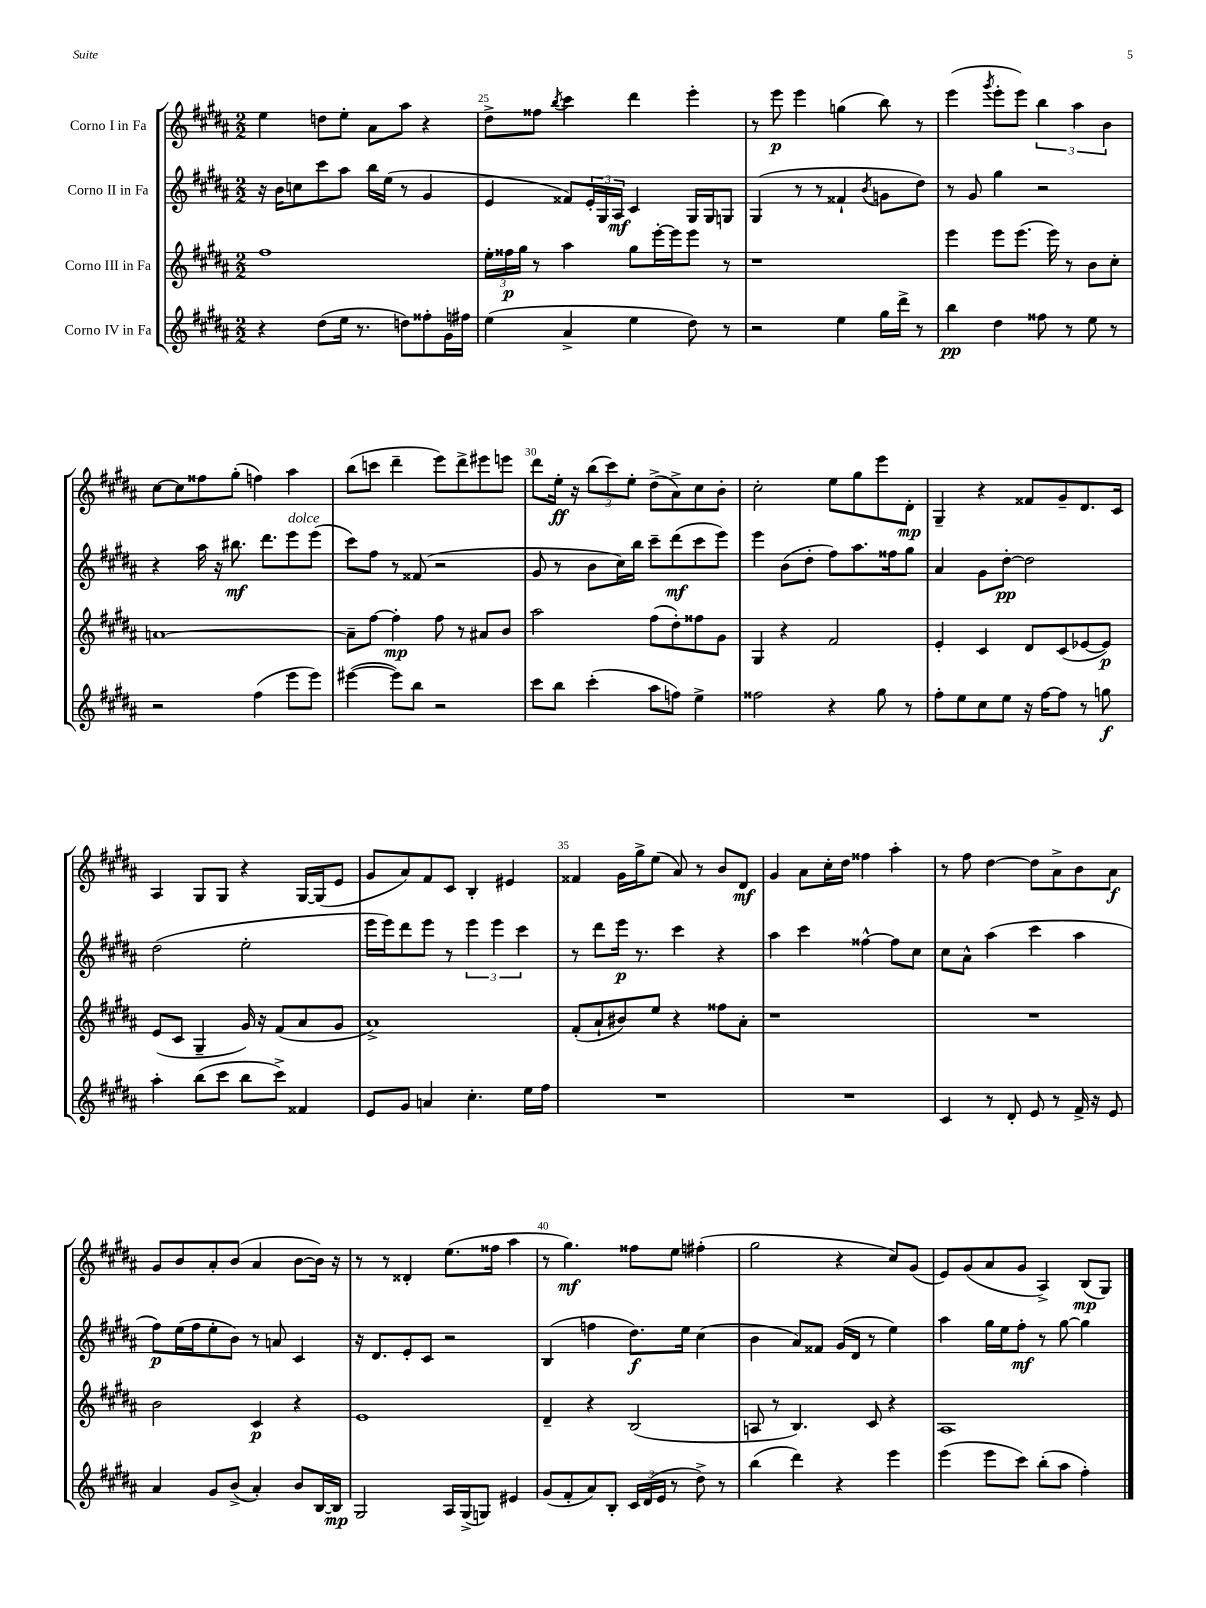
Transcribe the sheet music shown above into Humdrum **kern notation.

**kern	**dynam	**kern	**dynam	**kern	**dynam	**kern	**dynam
*part4	*part4	*part3	*part3	*part2	*part2	*part1	*part1
*staff4	*staff4	*staff3	*staff3	*staff2	*staff2	*staff1	*staff1
*I"Corno IV in Fa	*	*I"Corno III in Fa	*	*I"Corno II in Fa	*	*I"Corno I in Fa	*
*clefG2	*	*clefG2	*	*clefG2	*	*clefG2	*
*k[f#c#g#d#a#]	*	*k[f#c#g#d#a#]	*	*k[f#c#g#d#a#]	*	*k[f#c#g#d#a#]	*
*M2/2	*	*M2/2	*	*M2/2	*	*M2/2	*
=24	=24	=24	=24	=24	=24	=24	=24
4r	.	1ff#	.	16r	.	4ee\	.
.	.	.	.	16b\KL	.	.	.
.	.	.	.	8ccn\	.	.	.
(8dd#\L	.	.	.	8ccc#\	.	8ddn\L	.
16ee\Jk	.	.	.	8aa#\J	.	8ee'\J	.
8.r	.	.	.	.	.	.	.
.	.	.	.	16bb\LL	.	8a#\L	.
.	.	.	.	(16ee\JJ	.	.	.
8ddn\L)	.	.	.	8r	.	8aa#\J	.
8ff##X'\	.	.	.	4g#/	.	4r	.
16g#\L	.	.	.	.	.	.	.
16ff#X\JJ	.	.	.	.	.	.	.
=25	=25	=25	=25	=25	=25	=25	=25
(4ee\	.	24ee'\LL	.	4e/	.	8dd#^\L	.
.	.	24ff##X\	p	.	.	.	.
.	.	24gg#\JJ	.	.	.	.	.
.	.	8r	.	.	.	8ff##X\J	.
.	.	.	.	.	.	8qbb/	.
4a#^/	.	4aa#\	.	8f##X/L)	.	4ccc#\	.
.	.	.	.	24e'/L	.	.	.
.	.	.	.	24G#/	.	.	.
.	.	.	.	24A#/JJ	mf	.	.
4ee\	.	8gg#\L	.	4c#/	.	4ddd#\	.
.	.	[16eee'\L	.	.	.	.	.
.	.	16eee\J]	.	.	.	.	.
8dd#\)	.	8eee\J	.	16G#/LL	.	4eee'\	.
.	.	.	.	16G#/J	.	.	.
8r	.	8r	.	8Gn/J	.	.	.
=26	=26	=26	=26	=26	=26	=26	=26
2r	.	1r	.	(4G#/	.	8r	.
.	.	.	.	.	.	8eee\	p
.	.	.	.	8r	.	4eee\	.
.	.	.	.	8r	.	.	.
4ee\	.	.	.	4f##X`/	.	(4ggn\	.
.	.	.	.	8qb/	.	.	.
16gg#\LL	.	.	.	8gn\L	.	8bb\)	.
16ddd#^\JJ	.	.	.	.	.	.	.
8r	.	.	.	8dd#\J)	.	8r	.
=27	=27	=27	=27	=27	=27	=27	=27
4bb\	pp	4eee\	.	8r	.	(4eee\	.
.	.	.	.	8g#/	.	.	.
.	.	.	.	.	.	8qggg#/	.
4dd#\	.	8eee\L	.	4gg#\	.	8eee'\L	.
.	.	(8.eee\J	.	.	.	8eee\J)	.
8ff##X\	.	.	.	2r	.	6bb\	.
.	.	16eee\)	.	.	.	.	.
8r	.	8r	.	.	.	.	.
.	.	.	.	.	.	6aa#\	.
8ee\	.	8b\L	.	.	.	.	.
.	.	.	.	.	.	6b\	.
8r	.	8cc#'\J	.	.	.	.	.
!!LO:LB:g=z
=28	=28	=28	=28	=28	=28	=28	=28
2r	.	[1an	.	4r	.	[8cc#\L	.
.	.	.	.	.	.	8cc#\]	.
.	.	.	.	16aa#\	.	8ff##X\	.
.	.	.	.	16r	.	.	.
.	.	.	.	8.bb#X\	mf	(8gg#'\J	.
(4ff#\	.	.	.	.	.	4ffn\)	.
.	.	.	.	8.ddd#\L	.	.	.
!	!	!	!	!LO:TX:a:i:t=dolce	!	!	!
8eee\L	.	.	.	8eee\	.	4aa#\	.
8eee\J)	.	.	.	(8eee\J	.	.	.
=29	=29	=29	=29	=29	=29	=29	=29
([4eee#X\	.	8a~\L]	.	8ccc#\L)	.	(8bb\L	.
.	.	[8ff#\J	.	8ff#\J	.	8cccn\J	.
8eee#\L])	.	4ff#'\]	mp	8r	.	4ddd#~\	.
8bb\J	.	.	.	(8f##X/	.	.	.
2r	.	8ff#\	.	2r	.	8eee\L)	.
.	.	8r	.	.	.	8ddd#^\	.
.	.	8a#X/L	.	.	.	8eee#X\	.
.	.	8b/J	.	.	.	8eeen\J	.
=30	=30	=30	=30	=30	=30	=30	=30
8ccc#\L	.	2aa#\	.	8g#/	.	8ddd#\L	.
8bb\J	.	.	.	8r	.	16ee'\Jk	ff
.	.	.	.	.	.	16r	.
(4ccc#'\	.	.	.	8b\L	.	(12bb\L	.
.	.	.	.	.	.	12ccc#\)	.
.	.	.	.	16cc#\L)	.	.	.
.	.	.	.	.	.	12ee'\J	.
.	.	.	.	16bb\JJ	.	.	.
8aa#\L	.	(8ff#\L	.	8ccc#~\L	.	(8dd#^\L	.
8ffn\J)	.	8dd#'\)	.	(8ddd#\	mf	8a#^\)	.
4ee^\	.	8ff##X\	.	8ccc#\	.	8cc#\	.
.	.	8g#\J	.	8eee\J)	.	8b'\J	.
=31	=31	=31	=31	=31	=31	=31	=31
2ff##X\	.	4G#/	.	4eee\	.	2cc#'\	.
.	.	4r	.	(8b\L	.	.	.
.	.	.	.	8dd#'\J	.	.	.
4r	.	2f#/	.	8ff#\L)	.	8ee\L	.
.	.	.	.	8.aa#\	.	8gg#\	.
8gg#\	.	.	.	.	.	8eee\	.
.	.	.	.	16ff##X\k	.	.	.
8r	.	.	.	8gg#\J	.	8d#'\J	mp
=32	=32	=32	=32	=32	=32	=32	=32
8ff#'\L	.	4e'/	.	4a#/	.	4G#~/	.
8ee\	.	.	.	.	.	.	.
8cc#\	.	4c#/	.	8g#\L	.	4r	.
8ee\J	.	.	.	[8dd#'\J	pp	.	.
16r	.	8d#/L	.	2dd#\]	.	8f##X/L	.
[16ff#\KL	.	.	.	.	.	.	.
8ff#\J]	.	(8c#/	.	.	.	8g#~/	.
8r	.	[8e-X/	.	.	.	8.d#/	.
8ggn\	f	8e-/J])	p	.	.	.	.
.	.	.	.	.	.	16c#/Jk	.
!!LO:LB:g=z
=33	=33	=33	=33	=33	=33	=33	=33
4aa#'\	.	(8e/L	.	(2dd#\	.	4A#/	.
.	.	8c#/J	.	.	.	.	.
(8bb\L	.	4G#~/	.	.	.	8G#/L	.
8ccc#\J	.	.	.	.	.	8G#/J	.
8bb\L	.	16g#/)	.	2ee'\	.	4r	.
.	.	16r	.	.	.	.	.
8ccc#^\J)	.	(8f#/L	.	.	.	.	.
4f##X/	.	8a#/	.	.	.	[16G#/LL	.
.	.	.	.	.	.	(16G#/J]	.
.	.	8g#/J	.	.	.	8e/J	.
=34	=34	=34	=34	=34	=34	=34	=34
8e/L	.	1a#^)	.	16eee\LL	.	8g#/L	.
.	.	.	.	16eee\J)	.	.	.
8g#/J	.	.	.	8ddd#\	.	8a#/)	.
4an/	.	.	.	8eee\J	.	8f#/	.
.	.	.	.	8r	.	8c#/J	.
4.cc#'\	.	.	.	6eee\	.	4B'/	.
.	.	.	.	6eee\	.	.	.
.	.	.	.	.	.	4e#X/	.
.	.	.	.	6ccc#\	.	.	.
16ee\LL	.	.	.	.	.	.	.
16ff#\JJ	.	.	.	.	.	.	.
=35	=35	=35	=35	=35	=35	=35	=35
1r	.	(8f#'/L	.	8r	.	4f##X/	.
.	.	8a#`/	.	8ddd#\L	.	.	.
.	.	8b#X/)	.	16eee\Jk	p	16g#\LL	.
.	.	.	.	8.r	.	16gg#^\J	.
.	.	8ee/J	.	.	.	(8ee\J	.
.	.	4r	.	4ccc#\	.	8a#/)	.
.	.	.	.	.	.	8r	.
.	.	8ff##X\L	.	4r	.	8b/L	.
.	.	8a#'\J	.	.	.	8d#/J	mf
=36	=36	=36	=36	=36	=36	=36	=36
1r	.	1r	.	4aa#\	.	4g#/	.
.	.	.	.	4ccc#\	.	8a#\L	.
.	.	.	.	.	.	16cc#'\L	.
.	.	.	.	.	.	16dd#\JJ	.
.	.	.	.	[4ff##X^^\	.	4ff##X\	.
.	.	.	.	8ff##\L]	.	4aa#'\	.
.	.	.	.	8cc#\J	.	.	.
=37	=37	=37	=37	=37	=37	=37	=37
4c#/	.	1r	.	8cc#\L	.	8r	.
.	.	.	.	8a#^^\J	.	8ff#\	.
8r	.	.	.	(4aa#\	.	[4dd#\	.
8d#'/	.	.	.	.	.	.	.
8e/	.	.	.	4ccc#\	.	8dd#\L]	.
8r	.	.	.	.	.	8a#^\	.
16f#^/	.	.	.	4aa#\	.	8b\	.
16r	.	.	.	.	.	.	.
8e/	.	.	.	.	.	8a#\J	f
!!LO:LB:g=z
=38	=38	=38	=38	=38	=38	=38	=38
4a#/	.	2b\	.	8ff#\L)	p	8g#/L	.
.	.	.	.	(16ee\L	.	8b/	.
.	.	.	.	16ff#\J	.	.	.
8g#/L	.	.	.	8ee'\	.	8a#'/	.
(8b^/J	.	.	.	8b\J)	.	(8b/J	.
4a#'/)	.	4c#/	p	8r	.	4a#/	.
.	.	.	.	8an/	.	.	.
8b/L	.	4r	.	4c#/	.	[8b\L	.
[16B/L	.	.	.	.	.	16b\Jk])	.
16B/JJ]	mp	.	.	.	.	16r	.
=39	=39	=39	=39	=39	=39	=39	=39
2G#/	.	1e	.	16r	.	8r	.
.	.	.	.	8.d#/L	.	.	.
.	.	.	.	.	.	8r	.
.	.	.	.	8e'/	.	4d##X'/	.
.	.	.	.	8c#/J	.	.	.
16A#/LL	.	.	.	2r	.	(8.ee\L	.
(16G#^/J	.	.	.	.	.	.	.
8Gn/J)	.	.	.	.	.	.	.
.	.	.	.	.	.	16ff##X\Jk	.
4e#X/	.	.	.	.	.	4aa#\	.
=40	=40	=40	=40	=40	=40	=40	=40
(8g#/L	.	4d#~/	.	(4B/	.	8r	.
8f#'/	.	.	.	.	.	4.gg#\)	mf
8a#/)	.	4r	.	4ffn\	.	.	.
8B'/J	.	.	.	.	.	.	.
24c#/LL	.	(2B/	.	8.dd#\L)	f	8ff##X\L	.
(24d#/	.	.	.	.	.	.	.
24e/JJ	.	.	.	.	.	.	.
8r	.	.	.	.	.	8ee\J	.
.	.	.	.	16ee\Jk	.	.	.
8dd#^\)	.	.	.	(4cc#\	.	(4ff#X'\	.
8r	.	.	.	.	.	.	.
=41	=41	=41	=41	=41	=41	=41	=41
(4bb\	.	8An/	.	4b\	.	2gg#\	.
.	.	8r	.	.	.	.	.
4ddd#\)	.	4.B/)	.	8a#/L)	.	.	.
.	.	.	.	8f##X/J	.	.	.
4r	.	.	.	(16g#/LL	.	4r	.
.	.	.	.	16d#/JJ	.	.	.
.	.	8c#/	.	8r	.	.	.
4eee\	.	4r	.	4ee\)	.	8cc#/L)	.
.	.	.	.	.	.	(8g#/J	.
=42	=42	=42	=42	=42	=42	=42	=42
(4eee\	.	1A#	.	4aa#\	.	8e/L)	.
.	.	.	.	.	.	(8g#/	.
8eee\L	.	.	.	16gg#\LL	.	8a#/	.
.	.	.	.	16ee\J	.	.	.
8ccc#\J)	.	.	.	8ff#'\J	mf	8g#/J	.
(8bb'\L	.	.	.	8r	.	4A#^/)	.
8aa#\J	.	.	.	[8gg#\	.	.	.
4ff#'\)	.	.	.	4gg#\]	.	(8B/L	mp
.	.	.	.	.	.	8G#/J)	.
==	==	==	==	==	==	==	==
*-	*-	*-	*-	*-	*-	*-	*-
